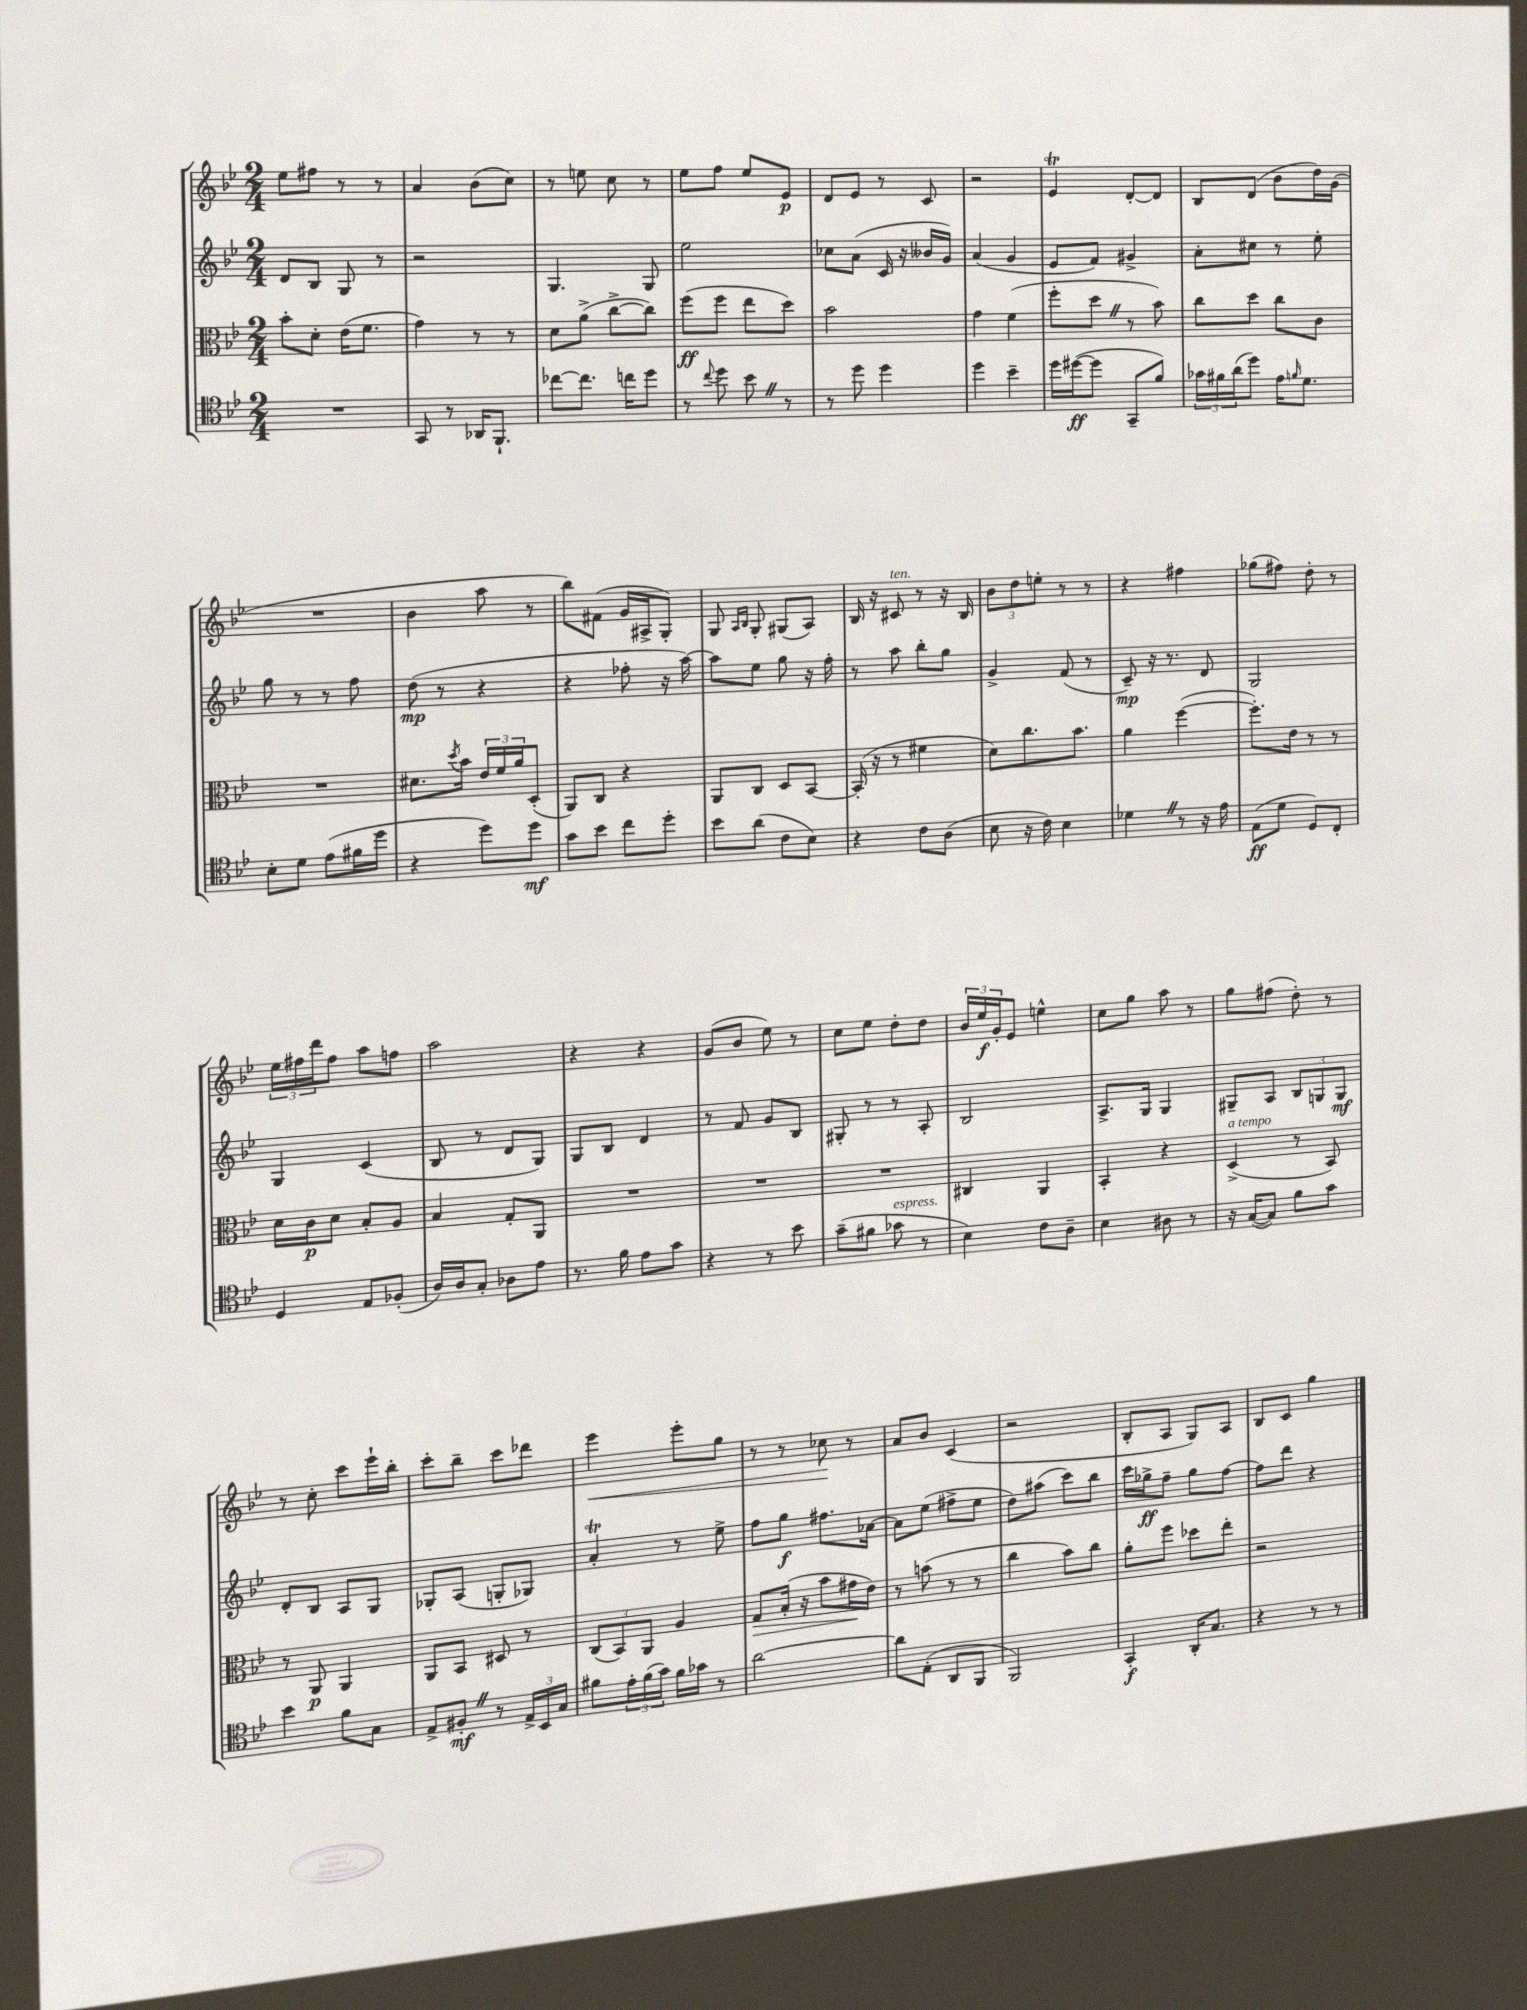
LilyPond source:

<<
\new StaffGroup <<
\new Staff = "s0" {
    \clef treble \key bes \major \numericTimeSignature \time 2/4
    ees''8 fis''8 r8 r8 |
    a'4 bes'8( c''8) |
    r8 e''8 c''8 r8 |
    ees''8 f''8 ees''8 ees'8\p |
    d'8 ees'8 r8 c'8 |
    r2 |
    ees'4\trill d'8~-. d'8 |
    bes8 d'8( bes'8 d''16) g'16( |
    R2 |
    bes'4 a''8 r8 |
    bes''8) fis'8( g'16 ais16-> g8-.) |
    g8 \grace { a16 bes16 } g8-. gis8( a8) |
    bes16 r16 cis'8^\markup { \italic "ten." } r8 r16 bes16 |
    \tuplet 3/2 { bes'8 d''8 e''8-. } r8 r8 |
    r4 fis''4 |
    ges''8( fis''8) d''8-. r8 |
    \tuplet 3/2 { ees''16 fis''16 d'''16 } fis''8 a''8 f''8 |
    a''2 |
    r4 r4 |
    g'8( bes'8 ees''8) r8 |
    c''8 ees''8 d''8-. d''8 |
    \tuplet 3/2 { bes'16 ees''16\f g'16-. } ees'8 e''4-^ |
    c''8 g''8 a''8 r8 |
    g''8 fis''8( d''8-.) r8 |
    r8 c''8-. c'''8 ees'''16-! bes''16-. |
    c'''8-. bes''8-- c'''8 des'''8 |
    ees'''4\< ees'''8-. g''8 |
    r8 r8 ces''8\! r8 |
    a'8 bes'8 c'4( |
    r2 |
    bes8-. a8 g8) a8 |
    bes8 c'8 g''4 \bar "|." |
}
\new Staff = "s1" {
    \clef treble \key bes \major \numericTimeSignature \time 2/4
    d'8 bes8 g8 r8 |
    r2 |
    g4. g8 |
    ees''2 |
    ces''8 a'8( c'16 r16 beses'16 g'16) |
    a'4( g'4 |
    ees'8 f'8) gis'4-> |
    a'8-. cis''8 r8 ees''8-. |
    g''8 r8 r8 f''8 |
    d''8\mp( r8 r4 |
    r4 fes''8-. r16 a''16~) |
    a''8 ees''8 g''8 r16 f''16-. |
    r8 a''8 bes''8-. g''8 |
    g'4-> f'8( r8 |
    c'8--\mp) r16 r8. d'8 |
    g2 |
    g4 c'4( |
    bes8 r8 d'8 g8) |
    g8 bes8 d'4 |
    r8 f'8 g'8 bes8 |
    gis8-. r8 r8 a8-. |
    bes2 |
    a8.-> g16 g4 |
    gis8-- a8 \tuplet 3/2 { bes8 g8 g8\mf } |
    d'8-. bes8 a8 g8 |
    ges8-. a8( g8-. ges8) |
    a'4-.\trill r8 ees''8-> |
    f''8 g''8\f fis''8. aes'16~ |
    aes'8 ees''8( fis''8-> ees''8 |
    d''8) ais''8( c'''8) bes''8 |
    c'''16 ges''16->\ff f''8-- ges''8 f''8~ |
    f''8 d'''8 r4 \bar "|." |
}
\new Staff = "s2" {
    \clef alto \key bes \major \numericTimeSignature \time 2/4
    bes'8-. d'8-. ees'16( f'8. |
    g'4) r8 r8 |
    d'8 a'8->( c''8~-> c''8) |
    f''8\ff( f''8 ees''8 d''8) |
    bes'2 |
    g'4 f'4( |
    f''8-. d''8 \once \override BreathingSign.text = \markup { \musicglyph "scripts.caesura.straight" } \breathe r8 bes'8) |
    c''8 d''8 c''8 c'8 |
    R2 |
    dis'8. \acciaccatura { d''8 } bes'16 \tuplet 3/2 { ees'16 f'16 a'16 } d8-.( |
    a,8) c8 r4 |
    a,8 c8 d8 bes,8~ |
    bes,16-.( r16 r8 fis'4 |
    d'8) c''8. bes'8. |
    a'4 f''4~( |
    f''8.-.) ees'16 r8 r8 |
    d'16 c'16\p d'8 bes8-. a8 |
    bes4 g8-. a,8 |
    R2 |
    R2 |
    R2 |
    cis4 a,4 |
    bes,4-. r4 |
    d4->^\markup { \italic "a tempo" }( r8 bes,8) |
    r8 a,8\p a,4 |
    a,8 bes,8 dis8 r8 |
    \tuplet 3/2 { c8( bes,8) a,8 } a4 |
    g8\> bes16-.( r16 bes'8 gis'16\! ees'16) |
    r8 b'8( r8 r8 |
    c''4 bes'8) c''8 |
    a'8-. f''8 des''8 ees''8-. |
    r2 \bar "|." |
}
\new Staff = "s3" {
    \clef tenor \key bes \major \numericTimeSignature \time 2/4
    R2 |
    g,8 r8 aes,16 f,8.-! |
    ces''8~ ces''8. c''16 d''8 |
    r8 \appoggiatura { c''8 } d''8 bes'8 \once \override BreathingSign.text = \markup { \musicglyph "scripts.caesura.straight" } \breathe r8 |
    r8 d''8 d''4 |
    d''4 bes'4-- |
    d''16 dis''16~\ff( dis''8 g,8-- f'8) |
    \tuplet 3/2 { ges'16 fis'16 a'16( } d''8) ees'16 \grace { f'16 } d'8. |
    bes8-. d'8 ees'8( fis'16 d''16 |
    r4 d''8) d''8\mf |
    g'8 bes'8 c''8 d''8-. |
    bes'8 a'8( c'8 bes8) |
    r4 c'8 a8( |
    bes8 r16 c'16) bes4 |
    des'4 \once \override BreathingSign.text = \markup { \musicglyph "scripts.caesura.straight" } \breathe r8 r16 ees'16 |
    ees8\ff( d'8 d8) c8-. |
    d4 ees8 fes8-.( |
    a16) a16 g8-. aes8 ees'8 |
    r8. f'16 ees'8 g'8 |
    r4 r8 bes'8 |
    g'8--( fis'8 ges'8^\markup { \italic "espress." } r8 |
    bes4) c'8 a8-- |
    bes4 ais8 r8 |
    r16 g16~( g8) f'8 g'8 |
    bes'4 f'8 g8 |
    ees8-> fis8-.\mf \once \override BreathingSign.text = \markup { \musicglyph "scripts.caesura.straight" } \breathe r8 \tuplet 3/2 { ees16-> bes,16 g16 } |
    fis'8 \tuplet 3/2 { ees'16-. fis'16( g'16) } fis'16 ges'16 r8 |
    a'2~ |
    a'8 ees8-.( a,8 f,8 |
    f,2) |
    g,4-.\f a,16-. g8. |
    r4 r8 r8 \bar "|." |
}
>>
>>
\layout { \context { \Score \remove "Bar_number_engraver" } }
